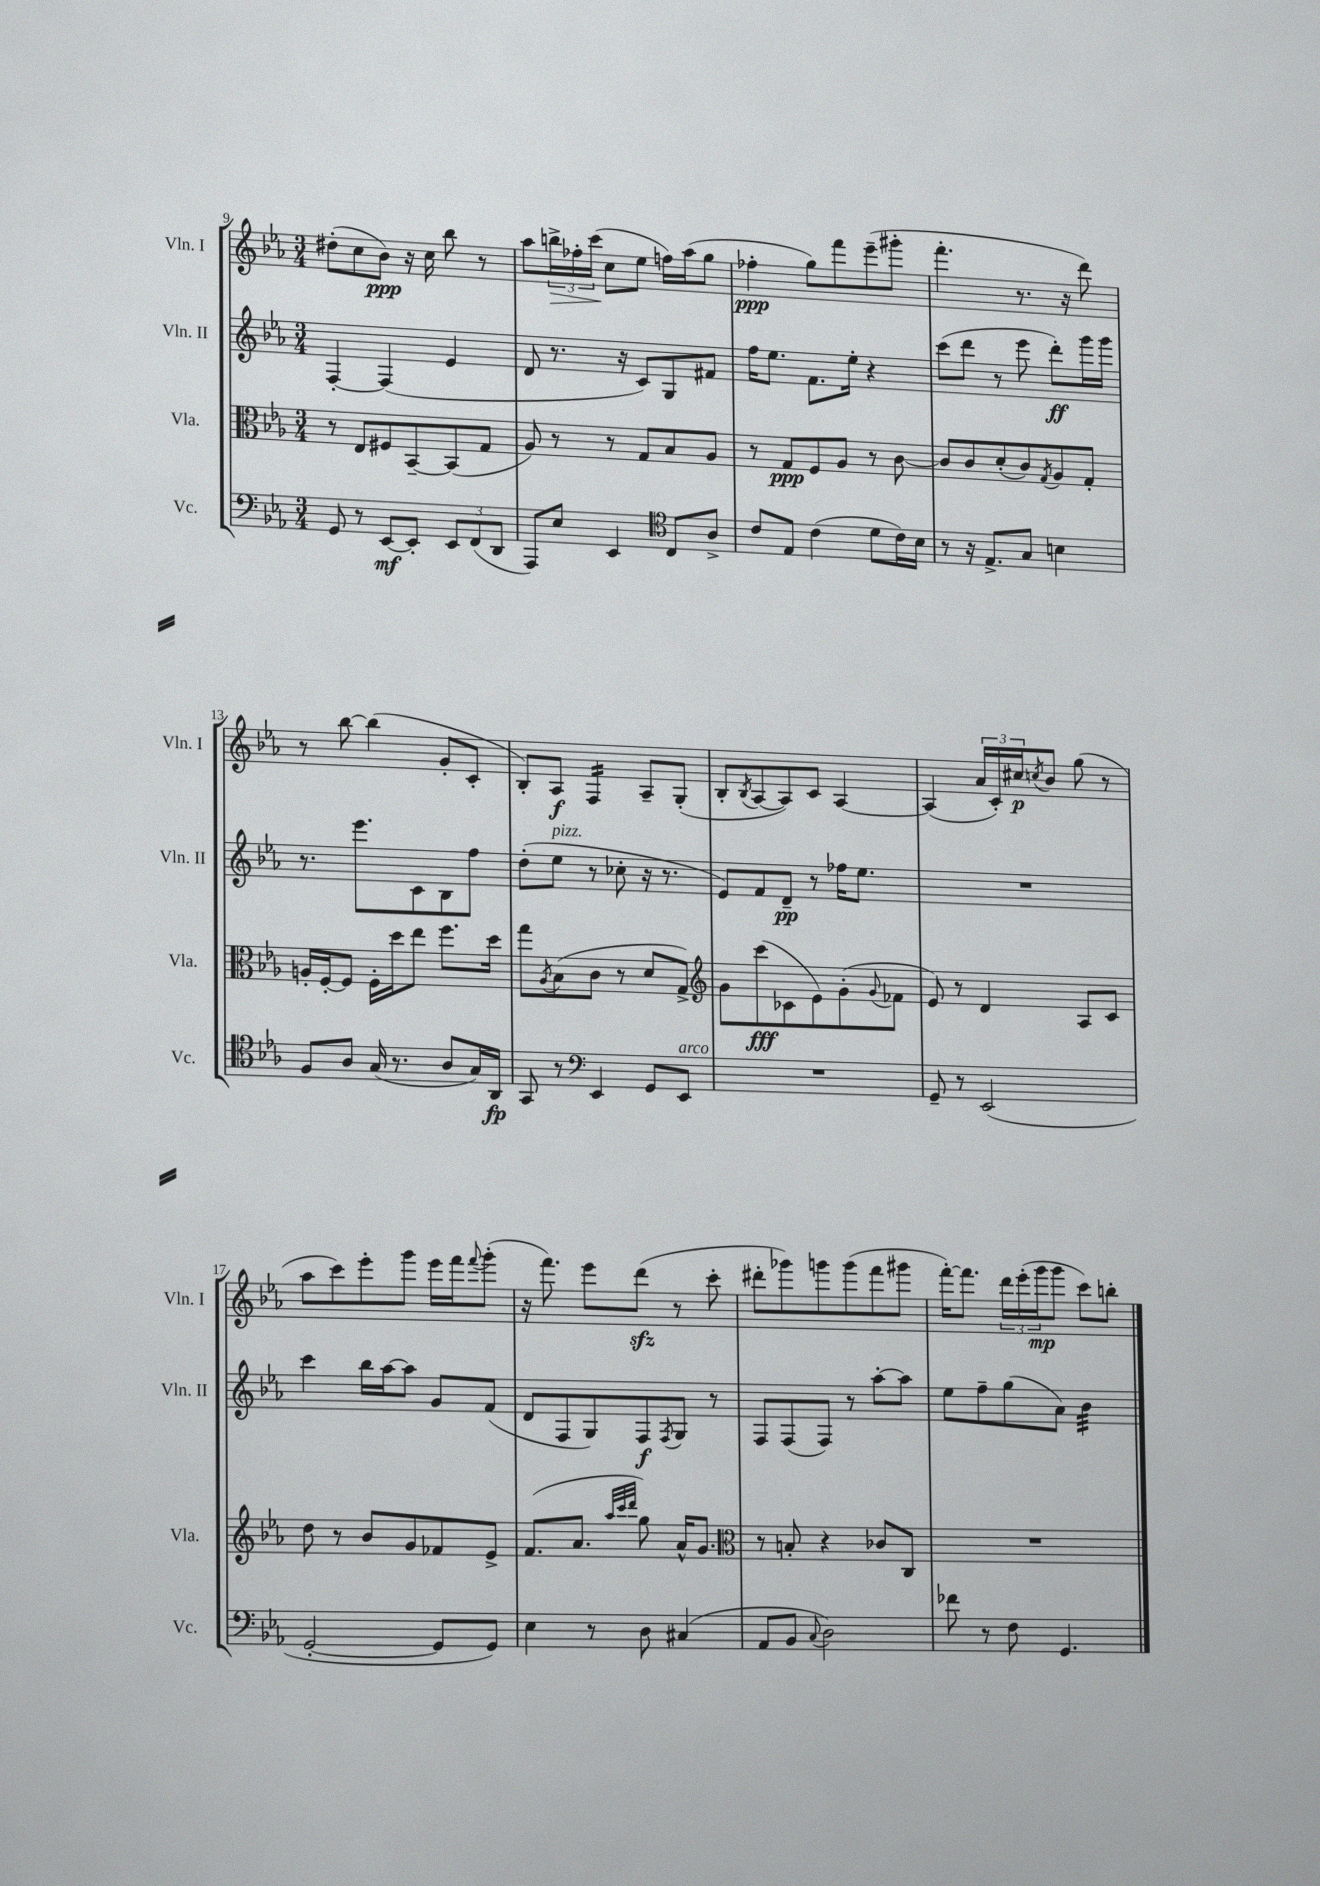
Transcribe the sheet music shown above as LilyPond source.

<<
\new StaffGroup <<
\new Staff = "s0" \with { instrumentName = "Vln. I" shortInstrumentName = "Vln. I" } {
    \clef treble \key ees \major \numericTimeSignature \time 3/4
    dis''8-.( c''8 bes'8\ppp) r16 c''16 bes''8 r8 |
    aes''8 \tuplet 3/2 { b''16->\> fes''16-. c'''16\!( } c''8 ees''8 f''16) aes''16( g''8 |
    fes''4-.\ppp g''8) f'''8 ees'''8--( gis'''8-. |
    f'''4.-. r8. r16 d'''8) |
    r8 bes''8~ bes''4( g'8-. c'8-. |
    bes8-.) aes8\f f4:16 aes8-- g8-.( |
    bes8-. \acciaccatura { bes8 } aes8~ aes8) c'8 aes4~ |
    aes4( \tuplet 3/2 { aes'16 c'16-.) cis''16\p } \acciaccatura { c''8 } bes'8 g''8( r8 |
    aes''8 c'''8) ees'''8-. g'''8 ees'''16 f'''16 \appoggiatura { f'''8 } g'''8-.( |
    r16 f'''8.) ees'''8 d'''8\sfz( r8 c'''8-. |
    dis'''8-. ges'''8) g'''8 g'''8( f'''8 gis'''8 |
    f'''16~-.) f'''8. \tuplet 3/2 { d'''16 ees'''16-.( g'''16\mp } g'''8 c'''8) b''8-. \bar "|." |
}
\new Staff = "s1" \with { instrumentName = "Vln. II" shortInstrumentName = "Vln. II" } {
    \clef treble \key ees \major \numericTimeSignature \time 3/4
    f4~-. f4( ees'4 |
    d'8 r8. r16 c'8) g8 fis'8 |
    f''16 ees''8. f'8. ees''16-. r4 |
    c'''8( d'''8 r8 ees'''8 d'''8-.\ff) g'''16 g'''16 |
    r8. ees'''8. c'8 bes8 f''8 |
    d''8-.( ees''8^\markup { \italic "pizz." } r8 ces''8-. r16 r8. |
    ees'8) f'8 d'8--\pp r8 fes''16 ees''8. |
    R2. |
    c'''4 bes''16 aes''16~ aes''8 g'8 f'8( |
    d'8 f8 g8) f8\f \acciaccatura { f8 } g8 r8 |
    f8 f8( f8) r8 aes''8~-. aes''8 |
    ees''8 f''8-- g''8( aes'8) bes'4:32 \bar "|." |
}
\new Staff = "s2" \with { instrumentName = "Vla." shortInstrumentName = "Vla." } {
    \clef alto \key ees \major \numericTimeSignature \time 3/4
    r8 ees8 fis8 bes,8~-- bes,8( g8 |
    aes8) r8 r8 g8 bes8 aes8 |
    r8 g8\ppp f8 aes8 r8 c'8~ |
    c'8 c'8 d'8-.( c'8) \acciaccatura { g8 } aes8 g8-. |
    a16-. f16~-. f8 f16-. d''16 ees''8 f''8. d''16 |
    g''8 \acciaccatura { aes8 } bes8( c'8 r8 d'8 g8->) |
    \clef treble g'8 c'''8\fff( ces'8 ees'8) g'8-.( \appoggiatura { g'8 } fes'8 |
    ees'8) r8 d'4 aes8 c'8 |
    d''8 r8 bes'8 g'8 fes'8 ees'8-> |
    f'8.( aes'8. \grace { aes''32 c'''32 d'''32 } g''8) aes'16-^ g'8. |
    \clef alto r8 b8-. r4 ces'8 c8 |
    R2. \bar "|." |
}
\new Staff = "s3" \with { instrumentName = "Vc." shortInstrumentName = "Vc." } {
    \clef bass \key ees \major \numericTimeSignature \time 3/4
    g,8 r8 ees,8~\mf ees,8-. \tuplet 3/2 { ees,8 f,8( d,8 } |
    aes,,8) ees8 ees,4 \clef tenor c8 aes8-> |
    c'8 ees8 c'4( d'8 c'16) bes16 |
    r8 r16 ees8.-> g8 b4 |
    f8 aes8 g16( r8. aes8 g16) aes,16\fp |
    g,8 r8 \clef bass ees,4 g,8 ees,8^\markup { \italic "arco" } |
    R2. |
    g,8-- r8 ees,2( |
    g,2~-. g,8 g,8) |
    ees4 r8 d8 cis4( |
    aes,8 bes,8 \appoggiatura { c8 } d2) |
    fes'8 r8 f8 g,4. \bar "|." |
}
>>
>>
\layout { \context { \Score currentBarNumber = #9 } }
